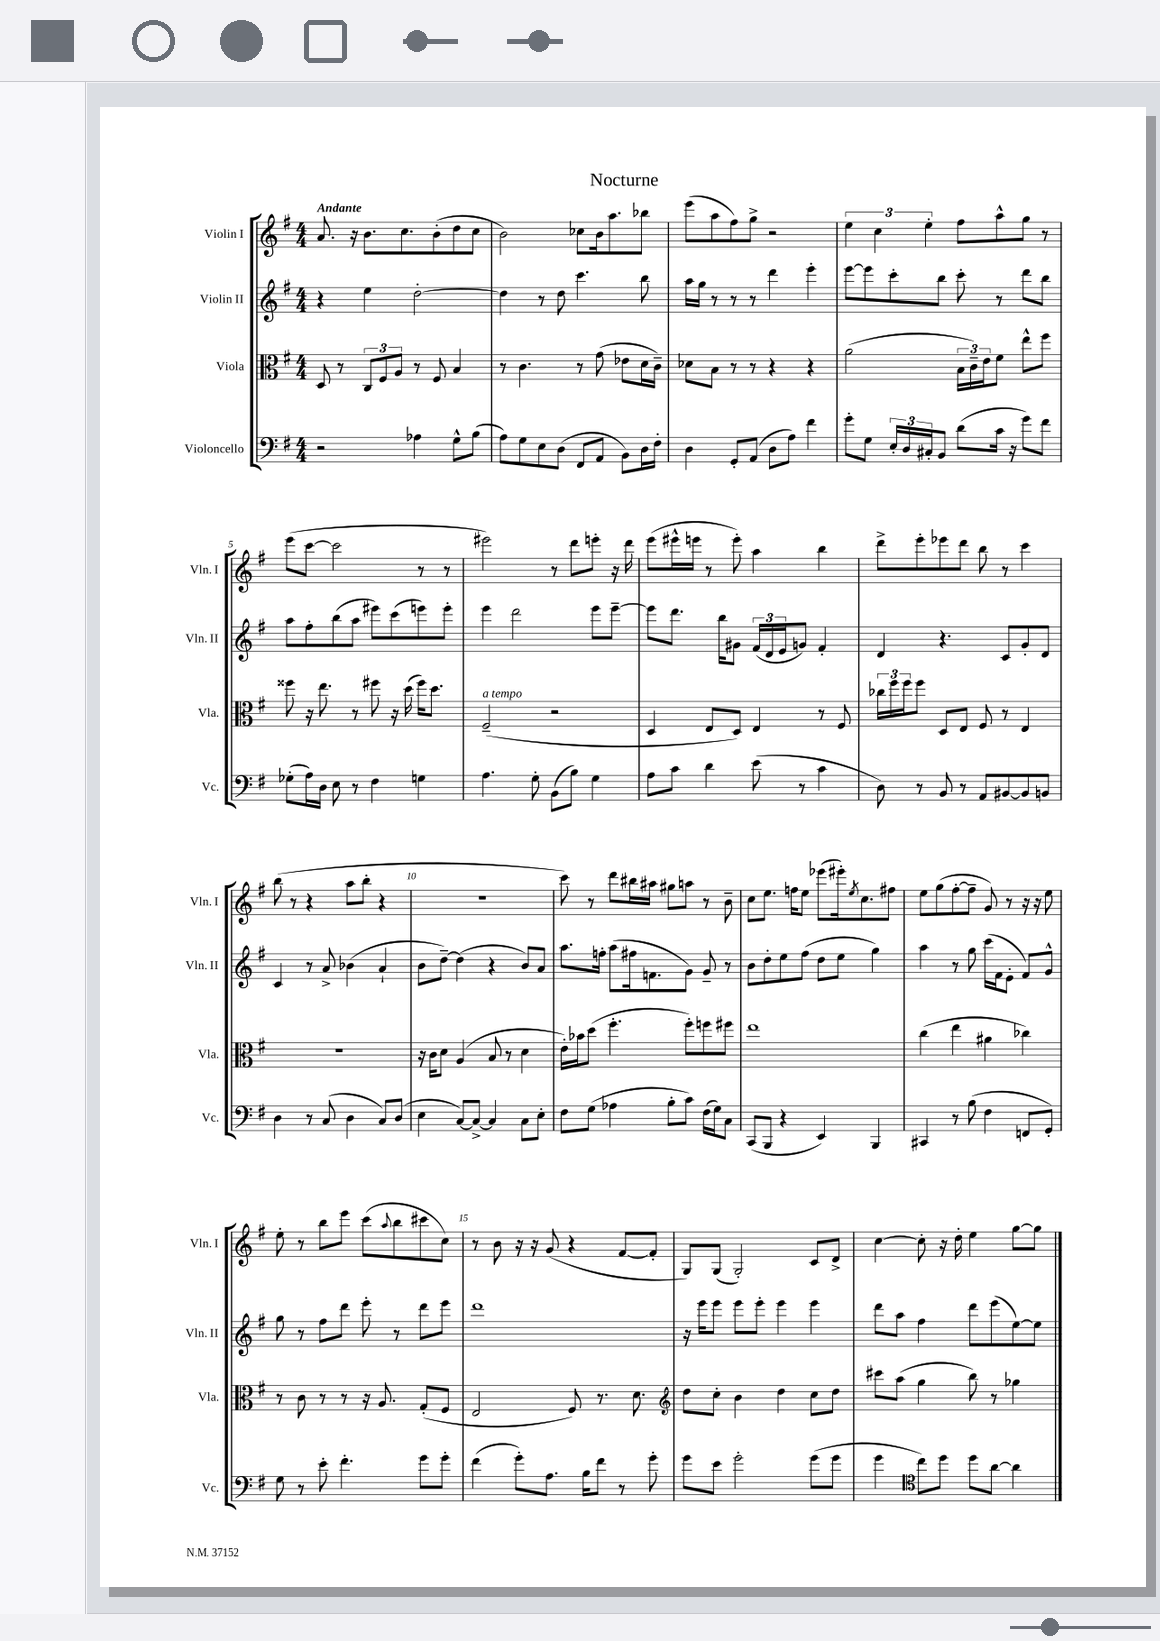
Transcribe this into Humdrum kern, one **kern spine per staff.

**kern	**kern	**kern	**kern
*staff4	*staff3	*staff2	*staff1
*clefF4	*clefC3	*clefG2	*clefG2
*k[f#]	*k[f#]	*k[f#]	*k[f#]
*M4/4	*M4/4	*M4/4	*M4/4
2r	8D/	4r	8.a/
.	8r	.	.
.	.	.	16r
.	12C/L	4ee\	8.b\L
.	12F#/	.	.
.	12A/J	.	.
.	.	.	8.cc\
4A-\	8r	[2dd'\	.
.	8F#/	.	(8b'\
8G^^\L	4B/	.	8dd\
(8B\J	.	.	8cc\J
=	=	=	=
8A\L)	8r	4dd\]	2b\)
8G\	4.c\	.	.
8E\	.	8r	.
(8D\J	.	8dd\	.
8FF#/L	8r	4.ccc\	8cc-\L
8AA/J	(8g\	.	16b\k
.	.	.	8.aa\
8BB\L)	8e-\L	.	.
16D\L	16d\L	8bb\	8bb-\J
16F#'\JJ	16c~\JJ)	.	.
=	=	=	=
4D\	8d-\L	16aa\LL	(8eee\L
.	.	16gg\JJ	.
.	8B\J	8r	8aa\
8GG'/L	8r	8r	8ff#\)
(8AA/J	8r	8r	8gg^\J
8D\L	4r	4ddd\	2r
8A\J)	.	.	.
4f#\	4r	4eee'\	.
=	=	=	=
8g'\L	(2a\	[8eee\L	6ee\
8G\J	.	8eee\]	.
.	.	.	6cc\
24E'/LL	.	8ccc'\	.
24D/	.	.	.
24C#'/J	.	.	6ee'\
8BB/J	.	8bb\J	.
(8d\L	24B\LL	8ccc'\	8ff#\L
.	24c~\)	.	.
.	24e\J	.	.
16c\Jk	8f#\J	8r	8aa^^\
16r	.	.	.
8g\L)	8ee^^\L	8ddd\L	8gg\J
8f#\J	8ff#\J	8bb\J	8r
=	=	=	=
(8G-'\L	8ff##\	8aa\L	(8eee\L
16A\L)	16r	8ff#'\	[8ccc\J
16D\JJ	8.ee\	.	.
8E\	.	(8bb\	2ccc\]
8r	8r	8aa\J	.
4F#\	8ff#\	8eee#\L)	.
.	16r	(8ccc\	.
.	(16dd\	.	.
4G\	16ff#\LK)	8eee\)	8r
.	8.dd\J	.	.
.	.	8eee'\J	8r
=	=	=	=
4.A\	(2F#~/	4eee\	2eee#\)
.	.	2ddd\	.
8G'\	.	.	.
(8BB\L	2r	.	8r
8B\J)	.	.	8ddd\L
4G\	.	8eee\L	8eee'\J
.	.	[8eee~\J	16r
.	.	.	16ddd\
=	=	=	=
8A\L	4D/	8eee\]L	(8eee\L
8c\J	.	8.ddd\J	16eee#^^\L
.	.	.	16eee\JJ
4d\	8E/L	.	8r
.	.	16bb\LK	.
.	8D/J)	8g#\J	8eee'\)
(8e\	4E/	(24f#/LL	4aa\
.	.	24d/	.
.	.	24e/J	.
8r	.	8g/J)	.
4c\	8r	4f#'/	4bb\
.	8F#/	.	.
=	=	=	=
8D\)	24cc-\LL	4d/	8ddd^\L
.	24ff#\	.	.
.	24ff#\J	.	.
8r	8ff#\J	.	8eee'\
8BB/	8D/L	4.r	8eee-\
8r	8E/J	.	8ddd\J
8AA/L	8F#/	.	8bb\
[8BB#/	8r	8c/L	8r
8BB#/]	4E/	8g'/	4ccc\
8BB/J	.	8d/J	.
=	=	=	=
4D\	1r	4c/	(8bb\
.	.	.	8r
8r	.	8r	4r
(8C/	.	8a^/	.
4D\	.	(4b-\	8aa\L
.	.	.	8bb'\J
8C/L)	.	4a`/	4r
(8D/J	.	.	.
=	=	=	=
4E\	16r	8b\L	1r
.	16c\LK	.	.
.	8d\J	[8dd~\J)	.
[8C/L)	(4A/	(4dd\]	.
8C^/_J	.	.	.
4C/]	8B/	4r	.
.	8r	.	.
8C\L	4d\	8b/L)	.
8E'\J	.	8a/J	.
=	=	=	=
8F#\L	16e'\LL)	8.aa\L	8ccc\)
.	16b-\J	.	.
(8G\J	(8dd\J	.	8r
.	.	16ff'\Jk	.
4A-\	4.ff#'\	(8aa\L	8ddd\L
.	.	16ff#\k	16bb#\L
.	.	8.f\	16aa#\JJ
8B'\L	.	.	8gg#\L
8c\J)	8ff#'\L)	8g\J)	8aa\J
(16F#\LL	8ff\	8g~/	8r
16G\J)	.	.	.
8C\J	8ff#\J	8r	8b~\
=	=	=	=
(8CC/L	1ee	8b\L	8cc\L
8BBB/J	.	8dd'\	8.ee\J
4r	.	8ee\	.
.	.	.	16ff\LK
.	.	(8ff#\J	8ee\J
4EE/)	.	8dd\L	(8eee-\L
.	.	8ee\J	16eee#'\k)
.	.	.	8qee/
.	.	.	8.cc\
4BBB/	.	4gg\)	.
.	.	.	8ff#\J
=	=	=	=
4CC#/	(4cc\	4aa\	8ee\L
.	.	.	(8gg\
8r	4ee\	8r	[8ff#'\
(8B\	.	8gg\	8ff#~\]J
4F#\	4a#\	(16ccc\LL	8g/)
.	.	16f#\J	.
.	.	8e'\J	8r
8FF/L	4cc-\)	8f#/L)	16r
.	.	.	16r
8GG'/J)	.	8g^^/J	8ee\
=	=	=	=
8G\	8r	8gg\	8ee'\
8r	8c\	8r	8r
8e'\	8r	8ff#\L	8bb\L
4.f#'\	8r	8ddd\J	8eee\J
.	16r	8eee'\	(8ccc\L
.	8.A/	.	.
.	.	.	8qqaa/
.	.	8r	8bb\
8g\L	(8G'/L	8ddd\L	8ccc#\
8g'\J	8F#/J	8eee\J	8cc\J)
=	=	=	=
(4f#\	2E/	1ddd	8r
.	.	.	8b\
8g'\L)	.	.	16r
.	.	.	16r
8.A\J	.	.	(8g/
.	8F#/)	.	4r
16B\LK	.	.	.
8f#\J	8.r	.	.
8r	.	.	[8f#/L
.	8.d\	.	.
8g'\	.	.	8f#'/]J
=	=	=	=
*	*clefG2	*	*
8g\L	8dd\L	16r	8G/L)
.	.	16eee\LK	.
8e\J	8cc'\J	8eee\J	(8G/J
2g'\	4b\	8eee\L	2G'/)
.	.	8eee'\J	.
.	4dd\	4eee\	.
(8g\L	8cc\L	4eee\	8c/L
8g\J	8dd\J	.	8d^/J
=	=	=	=
4g\	8ccc#\L	8ddd\L	[4cc\
.	(8aa\J	8aa\J	.
*clefC4	*	*	*
8cc\L)	4gg\	4ff#\	8cc'\]
8dd\J	.	.	16r
.	.	.	16dd'\
8dd\L	8bb\)	8ddd\L	4ee\
[8a\J	8r	(8eee\	.
4a\]	4gg-\	[8ee\)	[8gg\L
.	.	8ee\]J	8gg\]J
==	==	==	==
*-	*-	*-	*-
